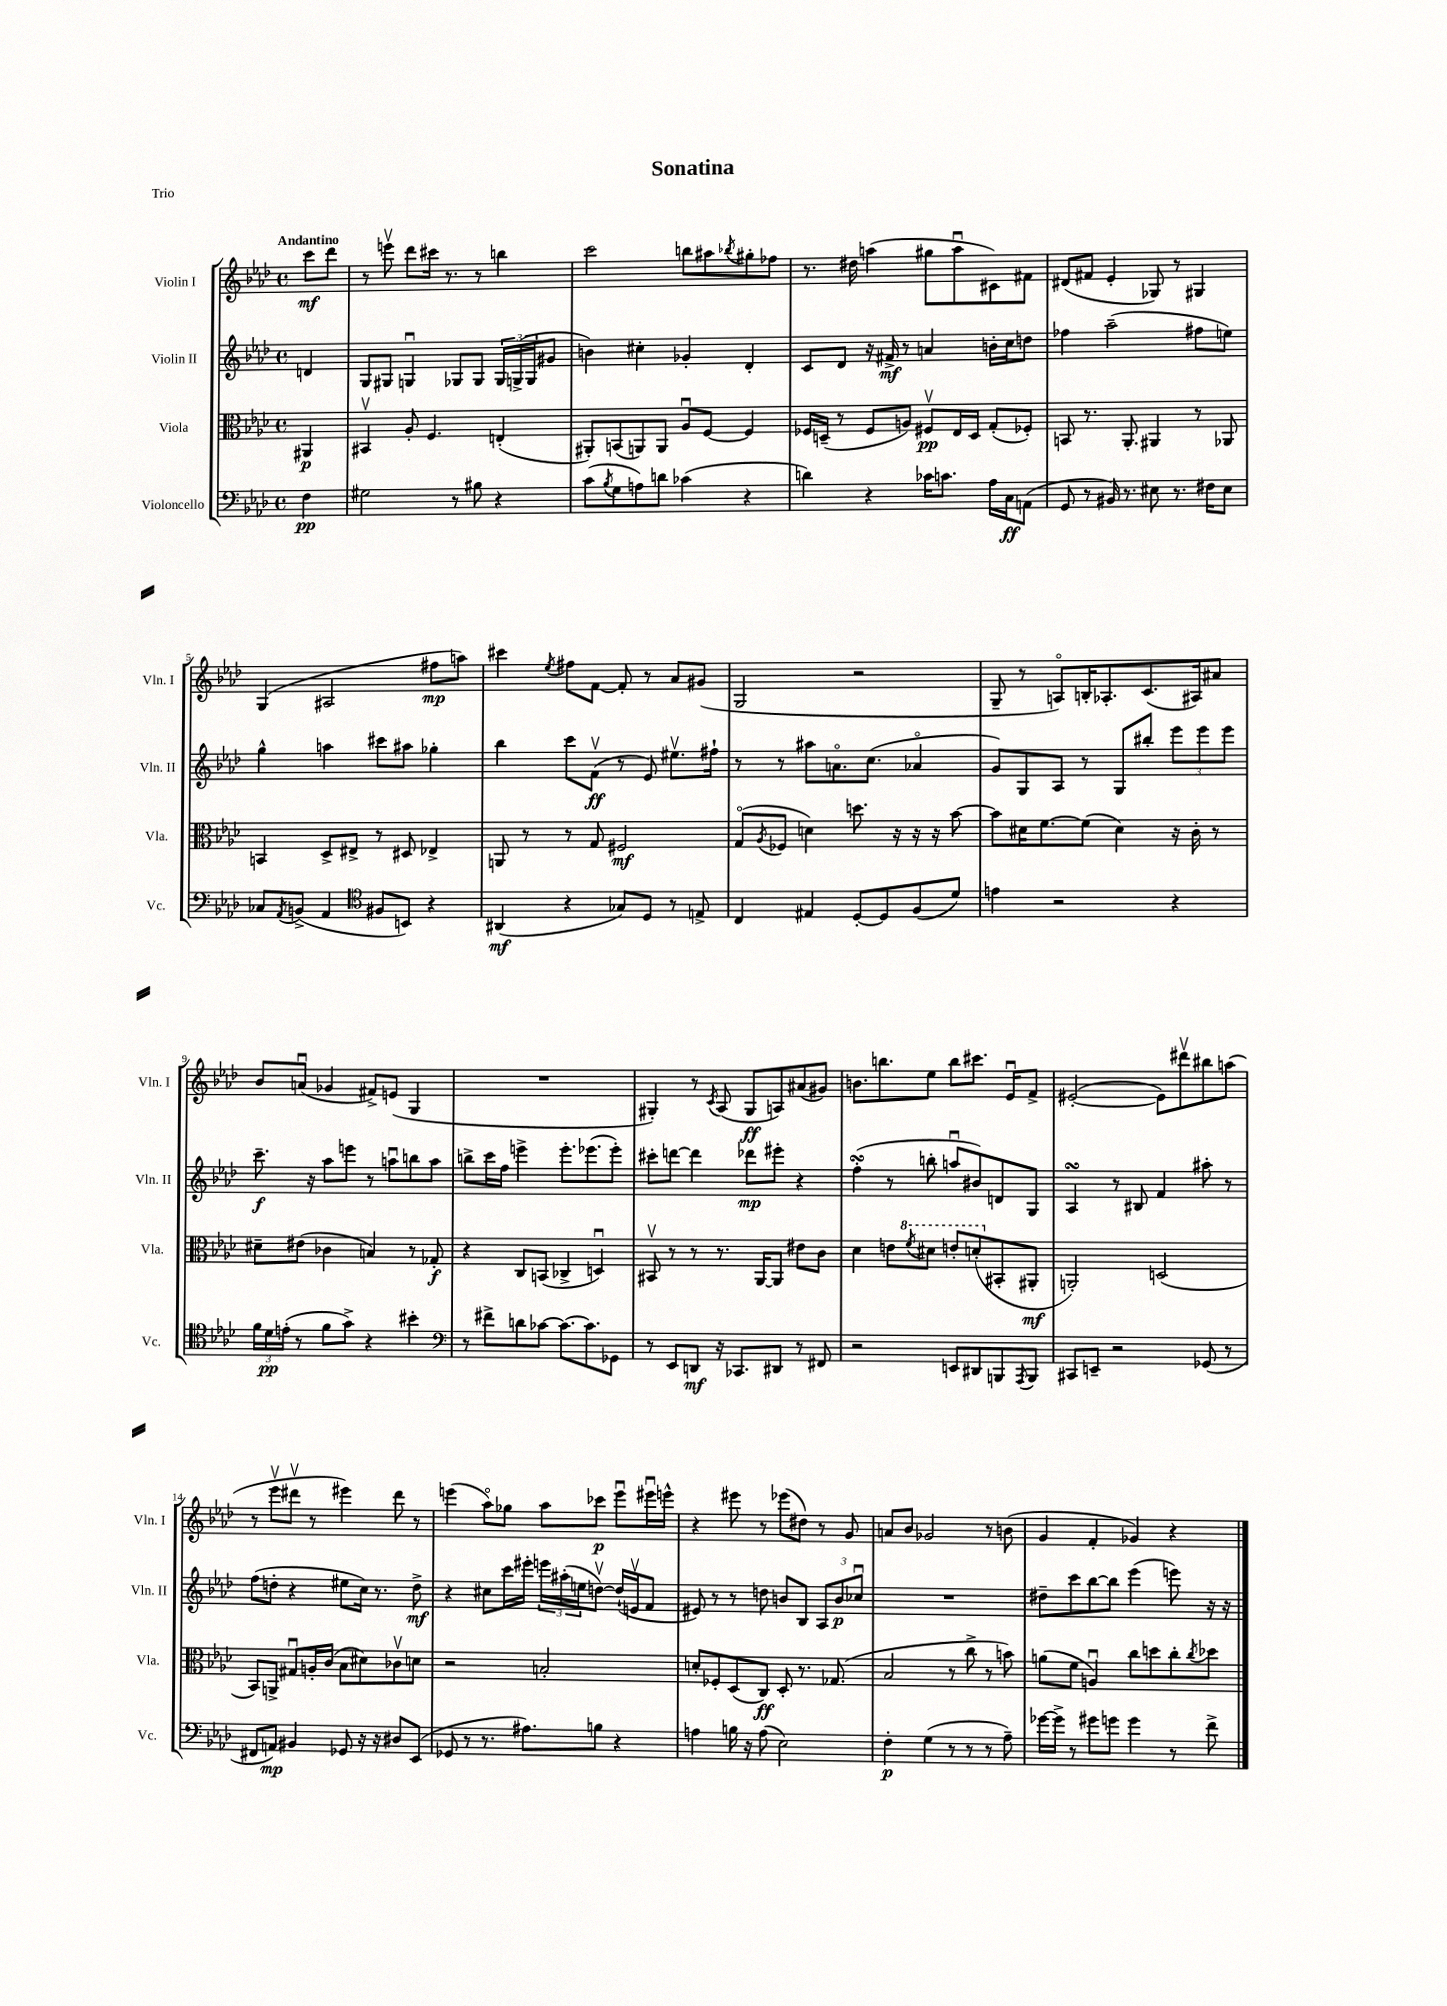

**kern	**kern	**kern	**kern
*staff4	*staff3	*staff2	*staff1
*clefF4	*clefC3	*clefG2	*clefG2
*k[b-e-a-d-]	*k[b-e-a-d-]	*k[b-e-a-d-]	*k[b-e-a-d-]
*M4/4	*M4/4	*M4/4	*M4/4
*met(c)	*met(c)	*met(c)	*met(c)
4F	4AA#	4d	8ccc
.	.	.	8ddd-
=	=	=	=
2G#	4BB#v	8G	8r
.	.	8G#	8eeev
.	8A-'	4Gu	8ddd-
.	4.F	.	16ccc#
.	.	.	8.r
8r	.	8G-	.
8B#	.	8G-	8r
4r	(4E'	24G-	4bb
.	.	(24G^	.
.	.	24G	.
.	.	8g#	.
=	=	=	=
(8c	8AA#')	4b)	2ccc
8qB-	.	.	.
8G	(8BB	.	.
8A)	8AA)	4cc#'	.
8d	8AA	.	.
(4c-	8A-u	4g-'	8bb
.	[8F	.	8aa#
.	.	.	8qbb-
4r	4F]	4d-'	8gg#'
.	.	.	8ff-
=	=	=	=
4d)	16F-	8c	8.r
.	(16D~	.	.
.	8r	8d-	.
.	.	.	16dd#
4r	8F-	16r	(4aa
.	.	16f#^	.
.	8A)	8r	.
16c-	8F#v	4a	8gg#
8.c	.	.	.
.	16E-	.	8aau
.	16D	.	.
16A-	(8G'	16b'	8c#)
16C	.	16cc	.
(8AA	8F-')	8dd	8f#
=	=	=	=
8GG	8BB	4ff-	(8d#
8r	8.r	.	8f#
16BB#)	.	(2aa-~	4e-'
8.r	8.AA-'	.	.
8E#	4AA#	.	8G-)
8.r	.	.	8r
.	8r	8ff#	4G#
16F#	.	.	.
8E#	8AA-	8ee)	.
=	=	=	=
8C-	4BB	4gg^^	(4G
8qAA-	.	.	.
(8BB^	.	.	.
4AA-	8D-^	4aa	2A#
.	8E#^	.	.
*clefC4	*	*	*
8F#	8r	8ccc#	.
8BB)	8D#	8aa#	.
4r	4E-^	4gg-'	8ff#
.	.	.	8aa)
=	=	=	=
(4AA#	8AA	4bb-	4ccc#
.	8r	.	.
.	.	.	8qee-
4r	8r	8ccc	8ff#
.	8G	(8fv	[8f
8G-)	2F#	8r	8f']
8D-	.	8e-)	8r
8r	.	8.ee#v	8a-
8E^	.	.	(8g#
.	.	16ff#`	.
=	=	=	=
4C	(8Go	8r	2G
.	8qA-	.	.
.	8F-	8r	.
4E#	4d)	8aa#	.
.	.	8.ao	.
[8D-'	8.dd	.	2r
.	.	(8.cc	.
8D-]	.	.	.
.	16r	.	.
(8F	16r	4a-o	.
.	16r	.	.
8d-)	[8b-	.	.
=	=	=	=
4e	8b-]	8g)	8G~
.	16d#	8G	8r
.	[8.f	.	.
2r	.	8A-	8Ao)
.	(8f]	8r	16B'
.	.	.	8.A-'
.	4d#)	8G	.
.	.	8bb#'	(8.c
4r	16r	12eee-	.
.	16c'	.	16A#)
.	.	12eee-	.
.	8r	.	8a#
.	.	12eee-	.
=	=	=	=
24f	8d#~	8.ccc~	8b-
24d-	.	.	.
(24e'	.	.	.
8r	(8e#	.	(8au
.	.	16r	.
8f	4c-	8aa-	4g-
8g^)	.	8eee	.
4r	4B)	8r	8f#^)
.	.	8aau	(8e
4b#'	8r	8bb	4G
.	8G-'	8aa	.
=	=	=	=
*clefF4	*	*	*
8r	4r	8bb^	1r
8f#^	.	16ccc	.
.	.	16ff	.
8d	8C	4eee^	.
[8c-	(8BB	.	.
8.c-_	4C-^	8.eee'	.
8.c-]	.	(8.eee-	.
.	4Du)	.	.
8GG-	.	8eee-')	.
=	=	=	=
8r	8BB#v	8ccc#'	4G#')
8EE-	8r	[8ddd	.
8DD	8r	4ddd]	8r
.	.	.	8qc
16r	8.r	.	(8A-
8.CC-	.	.	.
.	.	8ddd-	8G#
.	[16AA-	.	.
8DD#	8AA-]	8eee#'	8A)
8r	8e#	4r	(8a#
8FF#	8c	.	8g#)
=	=	=	=
2r	4d-	(4ff'	8.b
.	.	.	8.bb
.	8e	8r	.
.	8qff	.	.
.	8dd#	8bb'	8ee-
8EE	8ee'	8aau	8bb
8DD#	(8dd'	8b#)	8.ccc#
8BBB	8BB#'	8d	.
.	.	.	16e-u
8qAAA-	.	.	.
8BBB	8AA#'	8G	8f^
=	=	=	=
8CC#	2AA')	4A-	([2e#'
8EE~	.	.	.
2r	.	8r	.
.	.	8B#	.
.	(2D	4f	8e#])
.	.	.	8ddd#v
(8GG-	.	8aa#'	8bb#
8r	.	8r	(8aa
=	=	=	=
8FF#	8BB-)	(8ff	8r
8AA)	8AA^	8dd'	8eee-v
4BB#	8G#u	4r	8ddd#v
.	16A'	.	8r
.	(16c	.	.
8GG-	8B-	8ee#	4eee#)
16r	8d#)	16cc)	.
16r	.	8.r	.
8D#	8c-v	.	8ddd#
(8EE-	8d	8dd^	8r
=	=	=	=
8GG-	2r	4r	(4eee
8r	.	.	.
8.r	.	8cc#	8aa-o)
.	.	16ccc	8gg-
8.A#)	.	16eee#'	.
.	2B'	24eee	8aa-
.	.	(24aa#'	.
.	.	24ee	.
8B	.	[8ddv)	8ccc-
4r	.	(16dd`]	8eeeu
.	.	16ev	.
.	.	8f	16eee#u
.	.	.	16eee^^
=	=	=	=
4A	8d'	8e#)	4r
.	8F-'	8r	.
16B	(8D-	8r	8eee#
16r	.	.	.
(8A	8C)	8dd	8r
2E-)	8D-'	8b	(8eee-
.	8.r	8B-	8dd#)
.	.	12A-	8r
.	(8.G-	.	.
.	.	12b	.
.	.	.	8g
.	.	12cc-u	.
=	=	=	=
4F'	2B-	1r	8a
.	.	.	8b-
(4G	.	.	2g-
8r	8r	.	.
8r	8cc^	.	.
8r	8r	.	8r
8A-~)	8b)	.	(8b
=	=	=	=
[16g-	(8a	8dd#~	4g
16g-^]	.	.	.
8r	8f	8ccc	.
8g#	4Au)	[8bb-	4f'
8g	.	8bb-]	.
4g	8cc	(4eee-	4g-)
.	8dd	.	.
8r	8cc'	8eee)	4r
.	8qcc	.	.
8f^	8dd-	16r	.
.	.	16r	.
==	==	==	==
*-	*-	*-	*-
